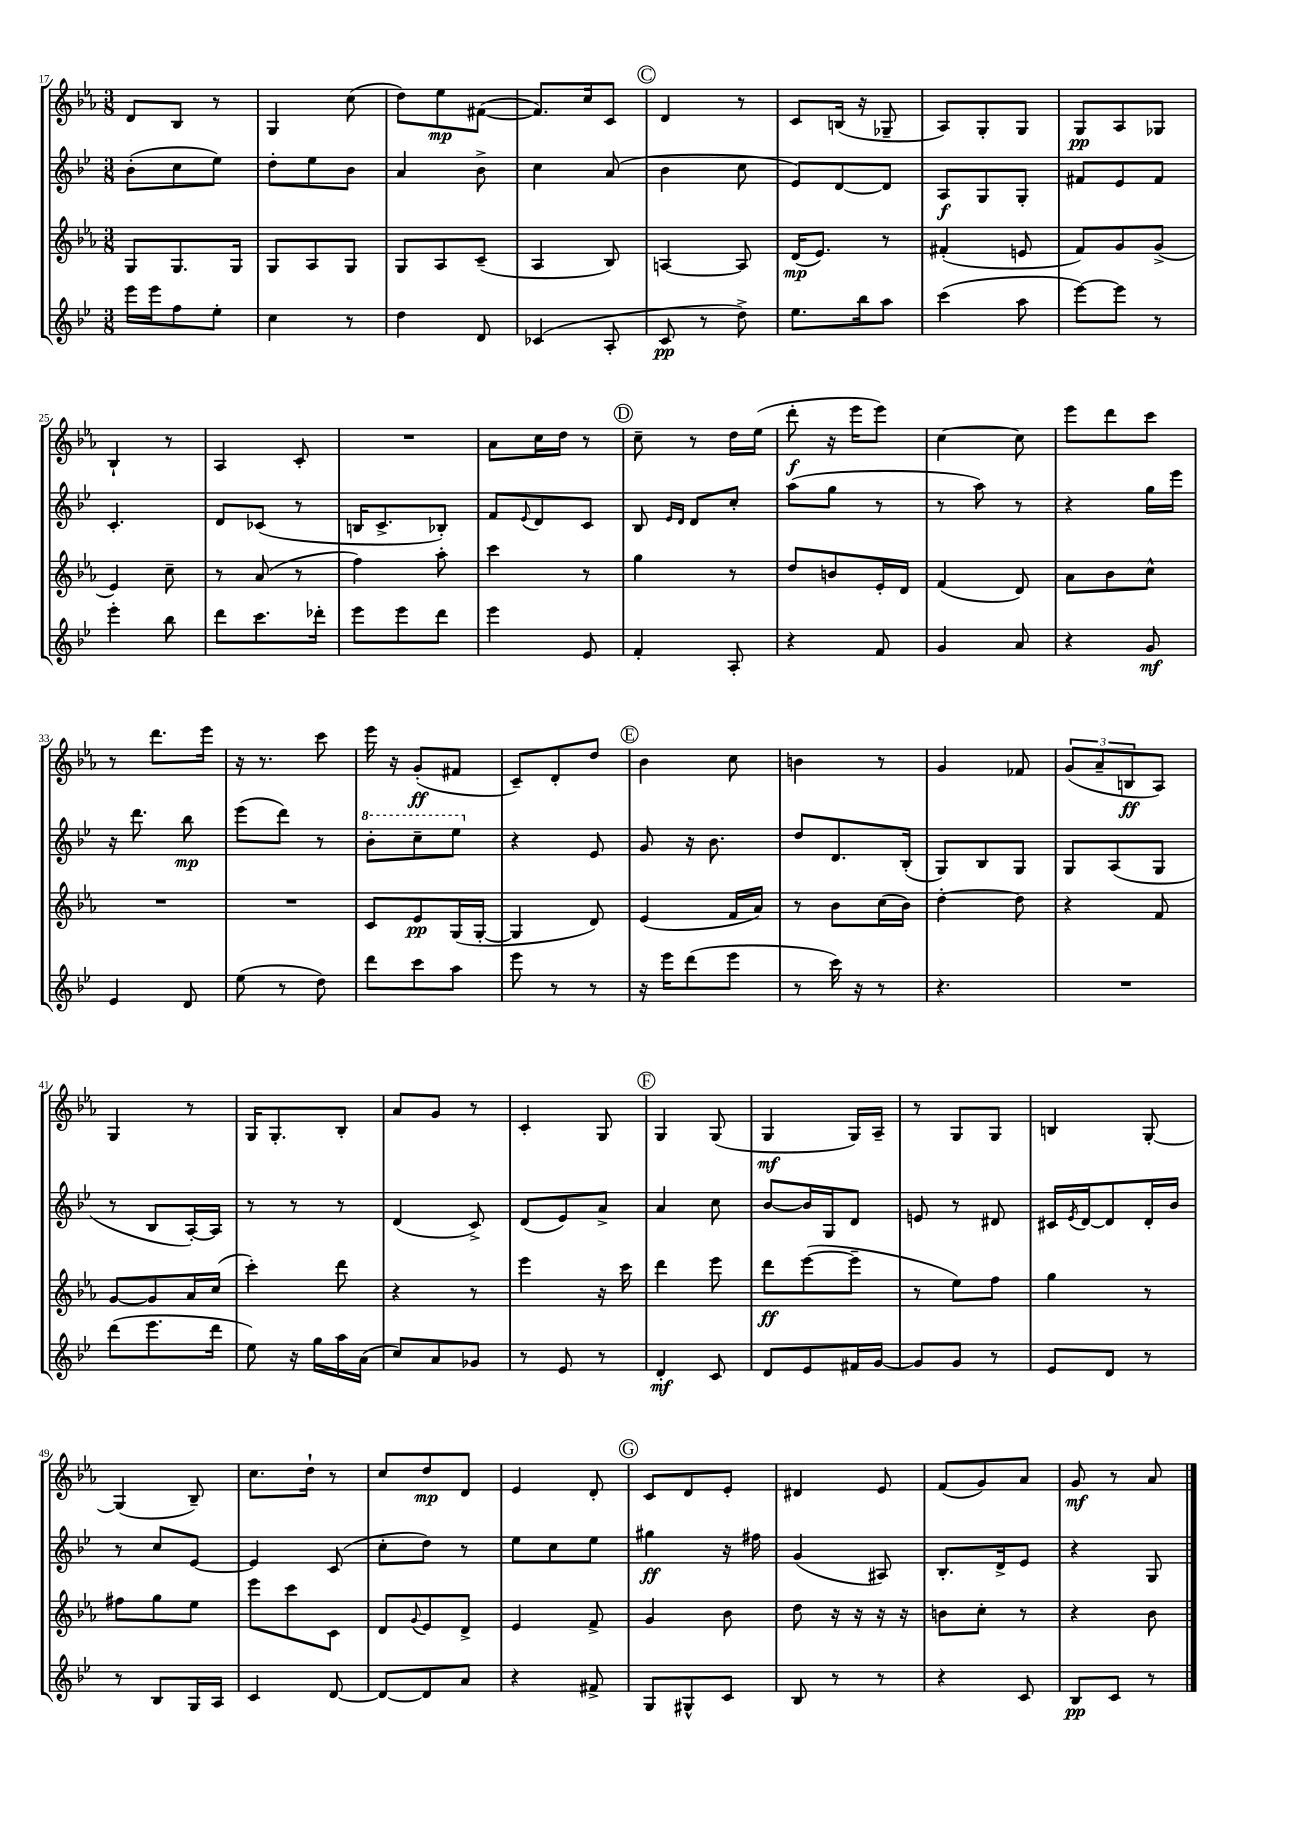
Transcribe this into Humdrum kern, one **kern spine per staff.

**kern	**kern	**kern	**kern
*staff4	*staff3	*staff2	*staff1
*clefG2	*clefG2	*clefG2	*clefG2
*k[b-e-]	*k[b-e-a-]	*k[b-e-]	*k[b-e-a-]
*M3/8	*M3/8	*M3/8	*M3/8
16eee-	8G	(8b-'	8d
16eee-	.	.	.
8ff	8.G	8cc	8B-
8ee-'	.	8ee-)	8r
.	16G	.	.
=	=	=	=
4cc	8G	8dd'	4G
.	8A-	8ee-	.
8r	8G	8b-	(8cc
=	=	=	=
4dd	8G	4a	8dd)
.	8A-	.	8ee-
8d	(8c~	8b-^	([8f#
=	=	=	=
(4c-	4A-	4cc	8.f#])
.	.	.	16cc
8A'	8B-)	(8a	8c
=	=	=	=
8c	[4A	4b-	4d
8r	.	.	.
8dd^)	8A]	8cc	8r
=	=	=	=
8.ee-	(16d	8e-)	8c
.	8.e-)	.	.
.	.	[8d	(16B
16bb-	.	.	16r
8aa	8r	8d]	8G-~
=	=	=	=
(4ccc	(4f#'	8A	8A-)
.	.	8G	8G'
8aa	8e	8G'	8G
=	=	=	=
[8eee-)	8f)	8f#	8G
8eee-]	8g	8e-	8A-
8r	(8g^	8f#	8G-
=	=	=	=
4eee-'	4e-)	4.c'	4B-`
8bb-	8cc~	.	8r
=	=	=	=
8ddd	8r	8d	4A-
8.ccc	(8a-	(8c-	.
.	8r	8r	8c'
16ddd-'	.	.	.
=	=	=	=
8eee-	4ff)	16B	4.r
.	.	8.c^	.
8eee-	.	.	.
8ddd	8aa-'	8B-')	.
=	=	=	=
4eee-	4ccc	8f	8a-
.	.	8qqe-	.
.	.	8d	16cc
.	.	.	16dd
8e-	8r	8c	8r
=	=	=	=
4f'	4gg	8B-	8cc~
.	.	16qqe-	.
.	.	16qqd	.
.	.	8d	8r
8A'	8r	8cc'	16dd
.	.	.	(16ee-
=	=	=	=
4r	8dd	(8aa	8ddd'
.	8b	8gg	16r
.	.	.	16eee-
8f	16e-'	8r	8eee-)
.	16d	.	.
=	=	=	=
4g	(4f	8r	[4cc
.	.	8aa)	.
8a	8d)	8r	8cc]
=	=	=	=
4r	8a-	4r	8eee-
.	8b-	.	8ddd
8g	8cc^^	16gg	8ccc
.	.	16eee-	.
=	=	=	=
4e-	4.r	16r	8r
.	.	8.ddd	.
.	.	.	8.ddd
8d	.	8bb-	.
.	.	.	16eee-
=	=	=	=
(8ee-	4.r	(8eee-	16r
.	.	.	8.r
8r	.	8ddd)	.
8dd)	.	8r	8ccc
=	=	=	=
8ddd	8c	8bb-'	16eee-
.	.	.	16r
8ccc	8e-	8ccc~	(8g'
8aa	(16G	8eee-	8f#
.	[16G'	.	.
=	=	=	=
8eee-	4G]	4r	8c~)
8r	.	.	8d'
8r	8d)	8e-	8dd
=	=	=	=
16r	(4e-	8g	4b-
16eee-	.	.	.
(8ddd	.	16r	.
.	.	8.b-	.
8eee-	16f	.	8cc
.	16a-)	.	.
=	=	=	=
8r	8r	8dd	4b
16ccc)	8b-	8.d	.
16r	.	.	.
8r	(16cc	.	8r
.	16b-)	(16B-'	.
=	=	=	=
4.r	[4dd'	8G)	4g
.	.	8B-	.
.	8dd]	8G	8f-
=	=	=	=
4.r	4r	8G	(12g
.	.	.	12a-~
.	.	(8A	.
.	.	.	12B
.	8f	8G	8A-)
=	=	=	=
(8ddd	[8g	8r	4G
8.eee-	8g]	8B-	.
.	16a-	[16A')	8r
16ddd	(16cc	16A]	.
=	=	=	=
8ee-)	4ccc')	8r	16G
.	.	.	8.G'
16r	.	8r	.
16gg	.	.	.
16aa	8ddd	8r	8B-'
(16a	.	.	.
=	=	=	=
8cc)	4r	(4d	8a-
8a	.	.	8g
8g-	8r	8c^)	8r
=	=	=	=
8r	4eee-	(8d	4c'
8e-	.	8e-)	.
8r	16r	8a^	8G
.	16ccc	.	.
=	=	=	=
4d'	4ddd	4a	4G
8c	8eee-	8cc	(8G
=	=	=	=
8d	8ddd	[8b-	4G
8e-	([8eee-	16b-]	.
.	.	16G	.
16f#	8eee-~]	8d	16G)
[16g	.	.	16A-~
=	=	=	=
8g]	8r	8e	8r
8g	8ee-)	8r	8G
8r	8ff	8d#	8G
=	=	=	=
8e-	4gg	16c#	4B
.	.	8qe-	.
.	.	[16d	.
8d	.	8d]	.
8r	8r	16d'	[8G'
.	.	16b-	.
=	=	=	=
8r	8ff#	8r	(4G]
8B-	8gg	8cc	.
16G	8ee-	[8e-	8B-~)
16A	.	.	.
=	=	=	=
4c	8eee-	4e-]	8.cc
.	8ccc	.	.
.	.	.	16dd`
[8d	8c	(8c	8r
=	=	=	=
8d_	8d	8cc'	8cc
.	8qqg	.	.
8d]	8e-	8dd)	8dd
8a	8d^	8r	8d
=	=	=	=
4r	4e-	8ee-	4e-
.	.	8cc	.
8f#^	8f^	8ee-	8d'
=	=	=	=
8G	4g	4gg#	8c
8G#^^	.	.	8d
8c	8b-	16r	8e-'
.	.	16ff#	.
=	=	=	=
8B-	8dd	(4g	4d#
8r	16r	.	.
.	16r	.	.
8r	16r	8A#)	8e-
.	16r	.	.
=	=	=	=
4r	8b	8.B-'	(8f
.	8cc'	.	8g)
.	.	16d^	.
8c	8r	8e-	8a-
=	=	=	=
8B-	4r	4r	8g
8c	.	.	8r
8r	8b-	8G	8a-
==	==	==	==
*-	*-	*-	*-
